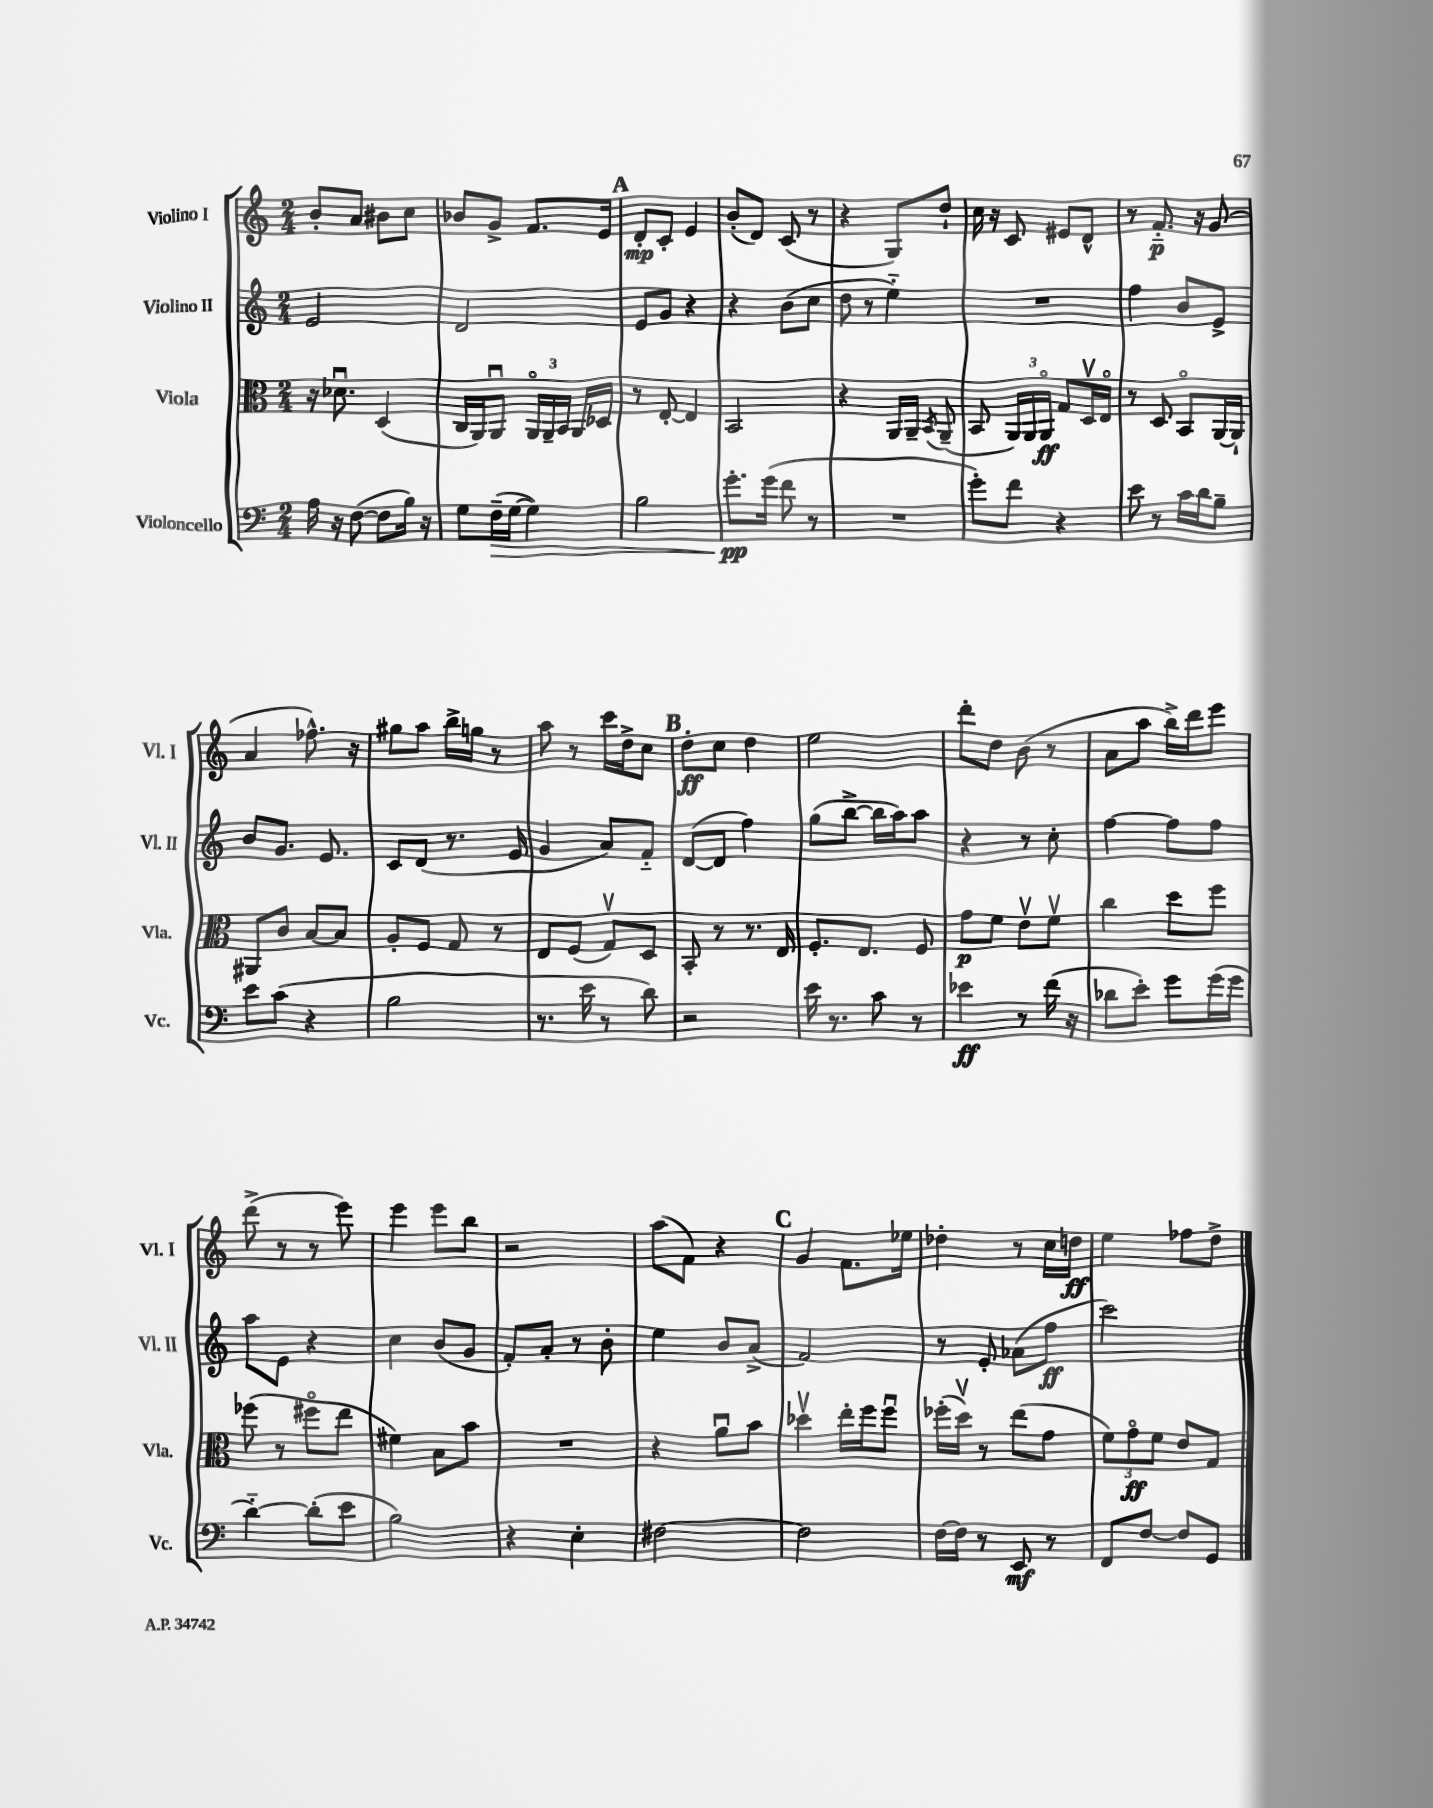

**kern	**dynam	**kern	**dynam	**kern	**dynam	**kern	**dynam
*part4	*part4	*part3	*part3	*part2	*part2	*part1	*part1
*staff4	*staff4	*staff3	*staff3	*staff2	*staff2	*staff1	*staff1
*I"Violoncello	*	*I"Viola	*	*I"Violino II	*	*I"Violino I	*
*I'Vc.	*	*I'Vla.	*	*I'Vl. II	*	*I'Vl. I	*
*clefF4	*	*clefC3	*	*clefG2	*	*clefG2	*
*k[]	*	*k[]	*	*k[]	*	*k[]	*
*M2/4	*	*M2/4	*	*M2/4	*	*M2/4	*
=72	=72	=72	=72	=72	=72	=72	=72
16A\	.	16r	.	2e/	.	8b'/L	.
16r	.	8.d-Xu\	.	.	.	.	.
([8F\	.	.	.	.	.	8a/J	.
8F\L]	.	(4D/	.	.	.	8b#X\L	.
16B\Jk)	.	.	.	.	.	8cc\J	.
16r	.	.	.	.	.	.	.
=73	=73	=73	=73	=73	=73	=73	=73
8G\L	.	16C/LL	.	2d/	.	8b-X/L	.
.	.	16AA/J)	.	.	.	.	.
!	!LO:HP:b	!	!	!	!	!	!
(16F~\L	>	8AAu/J	.	.	.	8g^/J	.
[16G\JJ	.	.	.	.	.	.	.
4G\])	.	24AA/LL	.	.	.	8.f/L	.
.	.	24AA~/	.	.	.	.	.
.	.	24BB/JJ	.	.	.	.	.
.	.	16AA/LL	.	.	.	.	.
.	.	16D-X/JJ	.	.	.	16e/Jk	.
!!LO:REH:place=s1:t=A
=74	=74	=74	=74	=74	=74	=74	=74
2B\	.	8r	.	8e/L	.	8d'/L	mp
.	.	[8E'/	.	8g/J	.	8c'/J	.
.	.	4E/]	.	4r	.	4e/	.
=75	=75	=75	=75	=75	=75	=75	=75
8.g'\L	pp	2BB/	.	4r	.	(8b'/L	.
.	.	.	.	.	.	8d/J)	.
(16g\Jk	]	.	.	.	.	.	.
8f\	.	.	.	(8b\L	.	(8c/	.
8r	.	.	.	8cc\J	.	8r	.
=76	=76	=76	=76	=76	=76	=76	=76
2r	.	4r	.	8dd\	.	4r	.
.	.	.	.	8r	.	.	.
.	.	16AA/LL	.	4ee\)	.	8G/L)	.
.	.	16AA~/JJ	.	.	.	.	.
.	.	8qBB/	.	.	.	.	.
.	.	(8AA~/	.	.	.	8dd`/J	.
=77	=77	=77	=77	=77	=77	=77	=77
8g'\L)	.	8BB/	.	2r	.	16cc\	.
.	.	.	.	.	.	16r	.
8f\J	.	24AA/LL)	.	.	.	8c/	.
.	.	24AA/	.	.	.	.	.
.	.	24AA/JJ	ff	.	.	.	.
4r	.	8G/L	.	.	.	8e#X/L	.
.	.	16Dv/L	.	.	.	8d^^/J	.
.	.	16E/JJ	.	.	.	.	.
=78	=78	=78	=78	=78	=78	=78	=78
8e\	.	8r	.	4ff\	.	8r	.
8r	.	8D/	.	.	.	8.f/	p
16c\LL	.	8BB/L	.	8b/L	.	.	.
16d\J	.	.	.	.	.	16r	.
8B~\J	.	[16AA/L	.	8e^/J	.	(8g/	.
.	.	16AA`/JJ]	.	.	.	.	.
!!LO:LB:g=z
=79	=79	=79	=79	=79	=79	=79	=79
8e\L	.	8AA#X/L	.	8b/L	.	4a/	.
(8c\J	.	8c/J	.	8.g/J	.	.	.
4r	.	[8B/L	.	.	.	8.ff-X^^\)	.
.	.	.	.	8.e/	.	.	.
.	.	8B/J]	.	.	.	.	.
.	.	.	.	.	.	16r	.
=80	=80	=80	=80	=80	=80	=80	=80
2B\	.	8A'/L	.	8c/L	.	8gg#X\L	.
.	.	8F/J	.	(8d/J	.	8aa\J	.
.	.	8G/	.	8.r	.	16bb^\LL	.
.	.	.	.	.	.	16ggn\JJ	.
.	.	8r	.	.	.	8r	.
.	.	.	.	16e/	.	.	.
=81	=81	=81	=81	=81	=81	=81	=81
8.r	.	8E/L	.	4g/	.	8aa\	.
.	.	(8F/J	.	.	.	8r	.
16e\	.	.	.	.	.	.	.
8r	.	8Gv/L)	.	8a/L)	.	16ccc\LL	.
.	.	.	.	.	.	16dd^\J	.
8d\)	.	8D/J	.	8f/J	.	8cc\J	.
!!LO:REH:place=s1:t=B
=82	=82	=82	=82	=82	=82	=82	=82
2r	.	8BB'/	.	([8d/L	.	8dd'\L	ff
.	.	8r	.	8d/J]	.	8cc\J	.
.	.	8.r	.	4ff\)	.	4dd\	.
.	.	16E/	.	.	.	.	.
=83	=83	=83	=83	=83	=83	=83	=83
16e\	.	8.F'/L	.	(8gg\L	.	2ee\	.
8.r	.	.	.	.	.	.	.
.	.	.	.	[8bb^\J	.	.	.
.	.	8.E/J	.	.	.	.	.
8c\	.	.	.	16bb\LL]	.	.	.
.	.	.	.	16aa\J)	.	.	.
8r	.	8F/	.	8aa\J	.	.	.
=84	=84	=84	=84	=84	=84	=84	=84
4e-X\	ff	8g\L	p	4r	.	8ddd'\L	.
.	.	8f\J	.	.	.	8dd\J	.
8r	.	8ev\L	.	8r	.	(8b\	.
(16f\	.	8fv\J	.	8cc'\	.	8r	.
16r	.	.	.	.	.	.	.
=85	=85	=85	=85	=85	=85	=85	=85
8d-X\L	.	4cc\	.	[4ff\	.	8a\L	.
8e'\J)	.	.	.	.	.	8aa\J	.
8g\L	.	8dd\L	.	8ff\L]	.	16bb^\LL)	.
.	.	.	.	.	.	16ddd\J	.
(16g\L	.	8ff\J	.	8ff\J	.	8eee\J	.
16g\JJ	.	.	.	.	.	.	.
!!LO:LB:g=z
=86	=86	=86	=86	=86	=86	=86	=86
[4d\)	.	(8ff-X\	.	8aa\L	.	(8ddd^\	.
.	.	8r	.	8e\J	.	8r	.
(8d'\L]	.	8ff#X\L	.	4r	.	8r	.
8e\J	.	8ee\J	.	.	.	8eee\)	.
=87	=87	=87	=87	=87	=87	=87	=87
2B\)	.	4f#X\)	.	4cc\	.	4eee\	.
.	.	8B\L	.	(8b/L	.	8eee\L	.
.	.	8b\J	.	8g/J	.	8bb\J	.
=88	=88	=88	=88	=88	=88	=88	=88
4r	.	2r	.	8f'/L)	.	2r	.
.	.	.	.	8a'/J	.	.	.
4E'\	.	.	.	8r	.	.	.
.	.	.	.	8b'\	.	.	.
=89	=89	=89	=89	=89	=89	=89	=89
[2F#X\	.	4r	.	4ee\	.	(8aa\L	.
.	.	.	.	.	.	8f\J)	.
.	.	8au\L	.	8b/L	.	4r	.
.	.	8b\J	.	(8a^/J	.	.	.
!!LO:REH:place=s1:t=C
=90	=90	=90	=90	=90	=90	=90	=90
2F#\]	.	4dd-Xv\	.	2f/)	.	4g/	.
.	.	16ee'\LL	.	.	.	8.f\L	.
.	.	16ff\J	.	.	.	.	.
.	.	8ffu\J	.	.	.	.	.
.	.	.	.	.	.	16ee-X\Jk	.
=91	=91	=91	=91	=91	=91	=91	=91
[16F\LL	.	(16ff-X'\LL	.	8r	.	4dd-X'\	.
16F\JJ]	.	16ddv\JJ)	.	.	.	.	.
8r	.	8r	.	8e'/	.	.	.
8EE/	mf	(8ee\L	.	(8a-X\L	.	8r	.
8r	.	8g\J	.	8ff\J	ff	16cc\LL	.
.	.	.	.	.	.	16ddn\JJ	ff
=92	=92	=92	=92	=92	=92	=92	=92
8FF/L	.	12f\L)	.	2ccc\)	.	4ee\	.
.	.	12g\	ff	.	.	.	.
[8F/J	.	.	.	.	.	.	.
.	.	12f\J	.	.	.	.	.
8F/L]	.	8e/L	.	.	.	8ff-X\L	.
8GG/J	.	8G/J	.	.	.	8dd^\J	.
==	==	==	==	==	==	==	==
*-	*-	*-	*-	*-	*-	*-	*-
